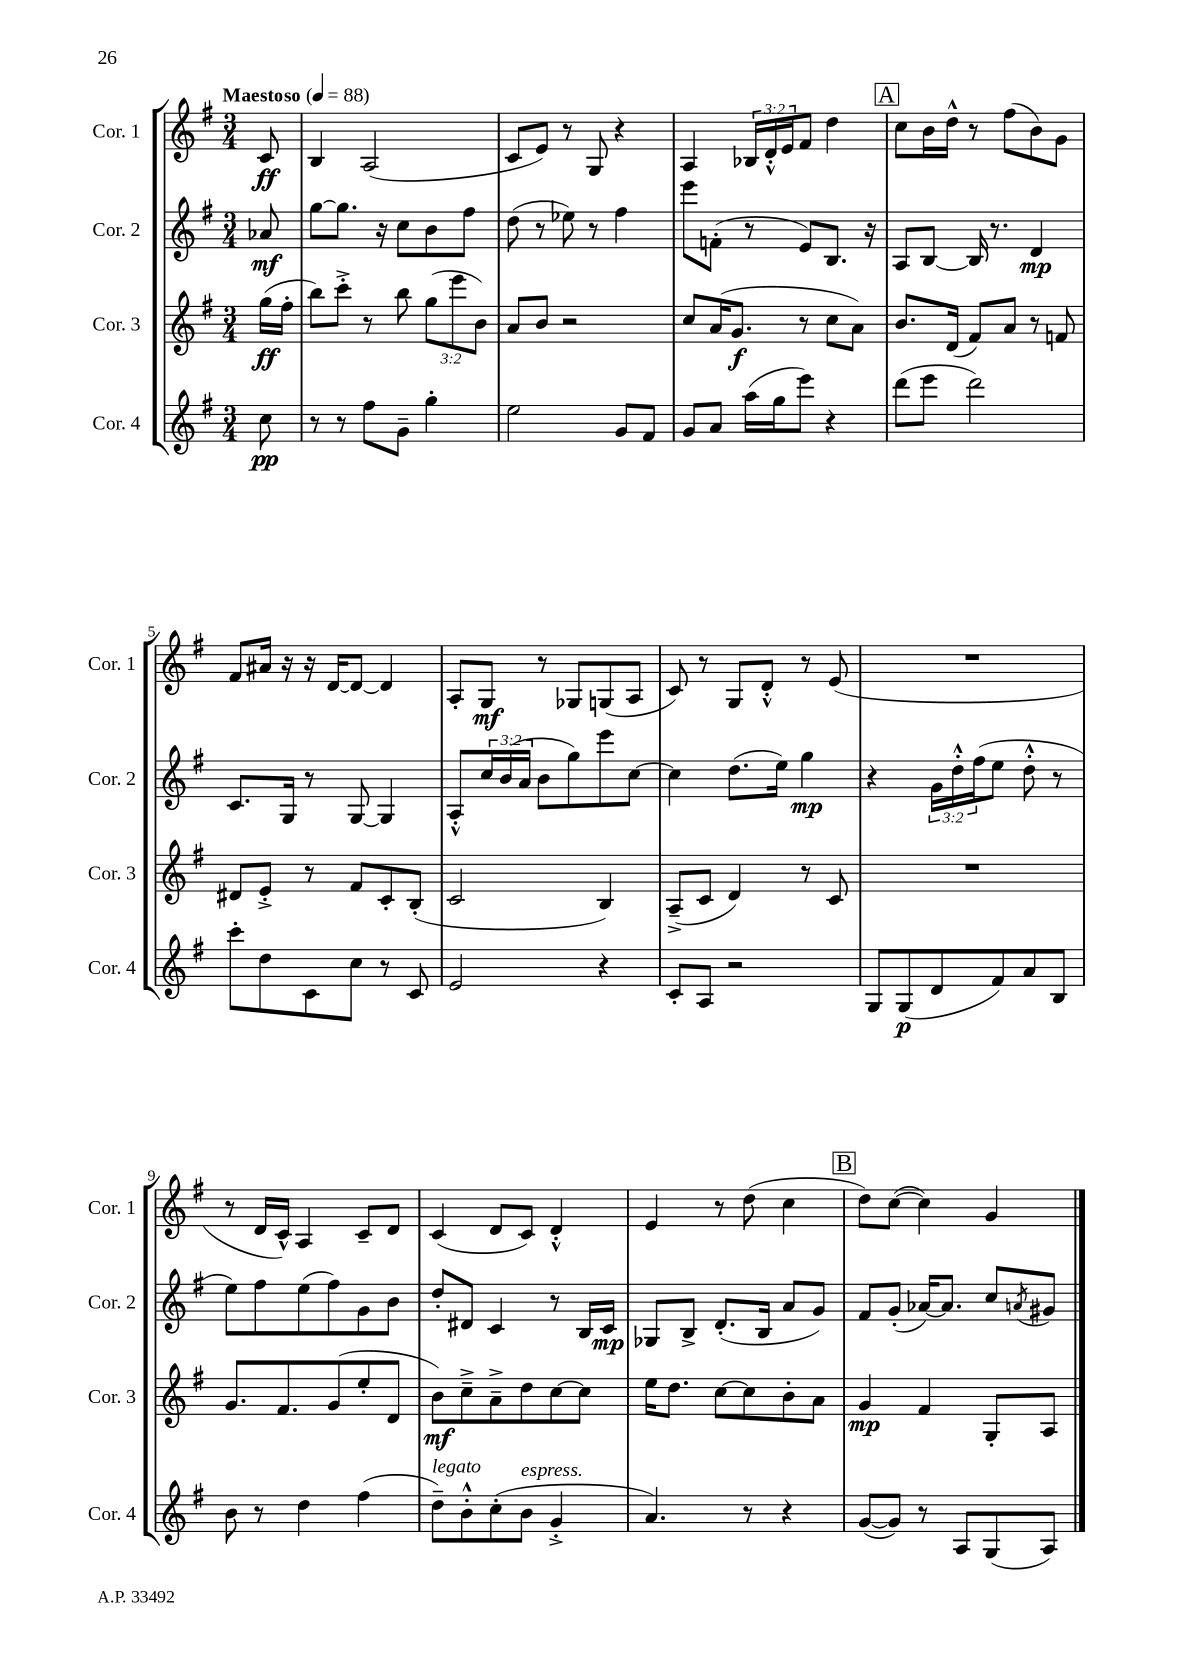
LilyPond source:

<<
\new StaffGroup <<
\new Staff = "s0" \with { instrumentName = "Cor. 1" shortInstrumentName = "Cor. 1" } {
    \clef treble \key g \major \numericTimeSignature \time 3/4 \override Staff.TupletNumber.text = #tuplet-number::calc-fraction-text \partial 8 \tempo "Maestoso" 4 = 88
    c'8\ff |
    b4 a2( |
    c'8 e'8) r8 g8 r4 |
    a4 \tuplet 3/2 { bes16 d'16-.-^ e'16 } fis'8 d''4 |
    \mark \markup { \box "A" } c''8 b'16 d''16-^ r8 fis''8( b'8) g'8 |
    fis'8 ais'16 r16 r16 d'16~ d'8~ d'4 |
    a8-. g8\mf r8 ges8 g8( a8 |
    c'8) r8 g8 d'8-.-^ r8 e'8( |
    R2. |
    r8 d'16 c'16-^) a4 c'8-- d'8 |
    c'4( d'8 c'8) d'4-.-^ |
    e'4 r8 d''8( c''4 |
    \mark \markup { \box "B" } d''8) c''8~( c''4) g'4 \bar "|." |
}
\new Staff = "s1" \with { instrumentName = "Cor. 2" shortInstrumentName = "Cor. 2" } {
    \clef treble \key g \major \numericTimeSignature \time 3/4 \override Staff.TupletNumber.text = #tuplet-number::calc-fraction-text \partial 8
    aes'8\mf |
    g''8~ g''8. r16 c''8 b'8 fis''8 |
    d''8( r8 ees''8) r8 fis''4 |
    e'''8 f'8-.( r8 e'8) b8. r16 |
    \mark \markup { \box "A" } a8 b8~ b16 r8. d'4\mp |
    c'8. g16 r8 g8~ g4 |
    a8-.-^ \tuplet 3/2 { c''16 b'16( a'16 } b'8 g''8) e'''8 c''8~ |
    c''4 d''8.( e''16) g''4\mp |
    r4 \tuplet 3/2 { g'16 d''16-.-^ fis''16( } e''8 d''8-.-^ r8 |
    e''8) fis''8 e''8( fis''8) g'8 b'8 |
    d''8-. dis'8 c'4 r8 b16 c'16\mp |
    ges8 b8-> d'8.-.( b16 a'8 g'8) |
    \mark \markup { \box "B" } fis'8 g'8-.( aes'16~) aes'8. c''8 \acciaccatura { a'8 } gis'8 \bar "|." |
}
\new Staff = "s2" \with { instrumentName = "Cor. 3" shortInstrumentName = "Cor. 3" } {
    \clef treble \key g \major \numericTimeSignature \time 3/4 \override Staff.TupletNumber.text = #tuplet-number::calc-fraction-text \partial 8
    g''16\ff( fis''16-. |
    b''8) c'''8-.-> r8 b''8 \tuplet 3/2 { g''8( e'''8 b'8) } |
    a'8 b'8 r2 |
    c''8 a'16( g'8.\f r8 c''8 a'8) |
    \mark \markup { \box "A" } b'8. d'16( fis'8) a'8 r8 f'8 |
    dis'8 e'8-.-> r8 fis'8 c'8-. b8-.( |
    c'2 b4) |
    a8--->( c'8 d'4) r8 c'8 |
    R2. |
    g'8. fis'8. g'8( e''8-. d'8 |
    b'8\mf) c''8---> a'8---> d''8 c''8~ c''8 |
    e''16 d''8. c''8~ c''8 b'8-. a'8 |
    \mark \markup { \box "B" } g'4\mp fis'4 g8-. a8 \bar "|." |
}
\new Staff = "s3" \with { instrumentName = "Cor. 4" shortInstrumentName = "Cor. 4" } {
    \clef treble \key g \major \numericTimeSignature \time 3/4 \partial 8
    c''8\pp |
    r8 r8 fis''8 g'8-- g''4-. |
    e''2 g'8 fis'8 |
    g'8 a'8 a''16( g''16 e'''8) r4 |
    \mark \markup { \box "A" } d'''8( e'''8 d'''2) |
    c'''8-. d''8 c'8 c''8 r8 c'8 |
    e'2 r4 |
    c'8-. a8 r2 |
    g8 g8\p( d'8 fis'8) a'8 b8 |
    b'8 r8 d''4 fis''4( |
    d''8--^\markup { \italic "legato" }) b'8-.-^ c''8-.( b'8^\markup { \italic "espress." } g'4-.-> |
    a'4.) r8 r4 |
    \mark \markup { \box "B" } g'8~( g'8) r8 a8 g8( a8) \bar "|." |
}
>>
>>
